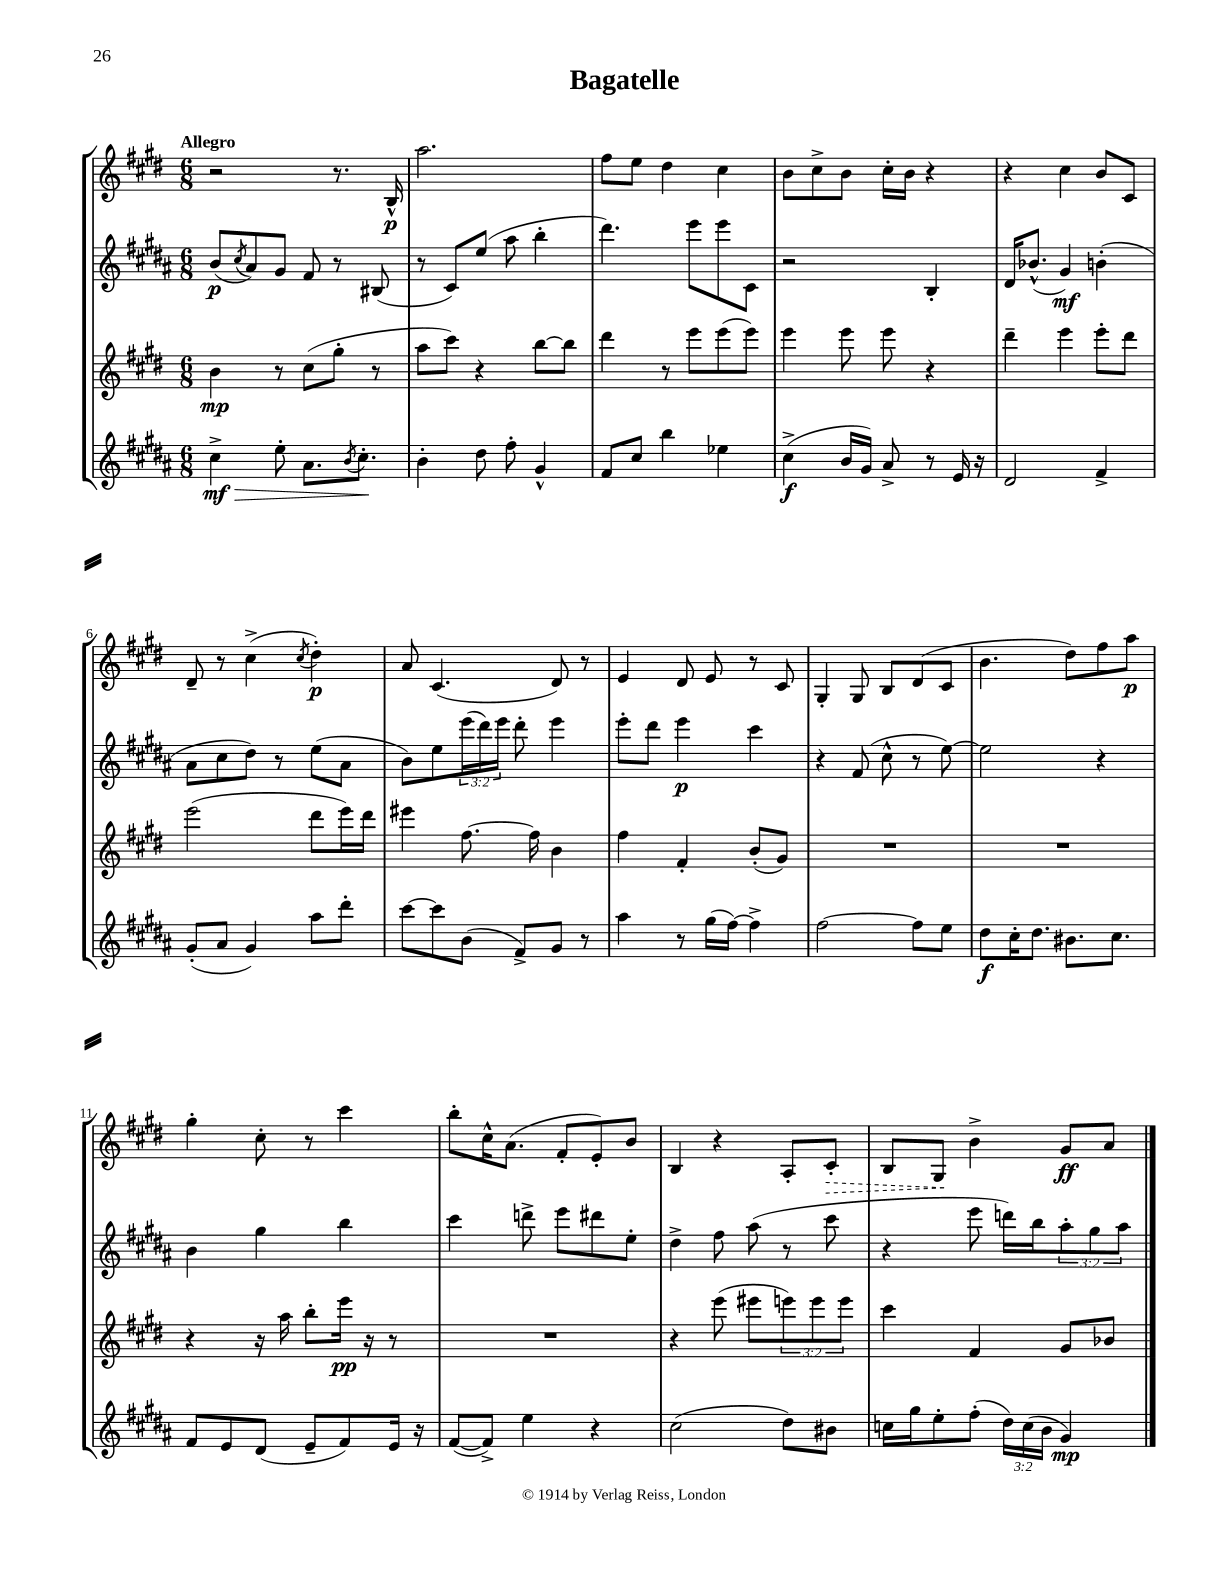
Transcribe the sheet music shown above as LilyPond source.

\header { title = "Bagatelle" }
<<
\new StaffGroup <<
\new Staff = "s0" {
    \clef treble \key e \major \numericTimeSignature \time 6/8 \tempo "Allegro"
    r2 r8. b16-^\p |
    a''2. |
    fis''8 e''8 dis''4 cis''4 |
    b'8 cis''8-> b'8 cis''16-. b'16 r4 |
    r4 cis''4 b'8 cis'8 |
    dis'8-- r8 cis''4->( \acciaccatura { cis''8 } dis''4-.\p) |
    a'8 cis'4.( dis'8) r8 |
    e'4 dis'8 e'8 r8 cis'8 |
    gis4-. gis8 b8 dis'8( cis'8 |
    b'4. dis''8) fis''8 a''8\p |
    gis''4-. cis''8-. r8 cis'''4 |
    b''8-. cis''16-^ a'8.( fis'8-. e'8-.) b'8 |
    b4 r4 a8-. \once \override Hairpin.style = #'dashed-line cis'8-.\> |
    b8 gis8\! b'4-> gis'8\ff a'8 \bar "|." |
}
\new Staff = "s1" {
    \clef treble \key b \major \numericTimeSignature \time 6/8 \override Staff.TupletNumber.text = #tuplet-number::calc-fraction-text
    b'8\p( \acciaccatura { cis''8 } ais'8) gis'8 fis'8 r8 bis8( |
    r8 cis'8) e''8( ais''8 b''4-. |
    dis'''4.) e'''8 e'''8 cis'8 |
    r2 b4-. |
    dis'16 bes'8.-^( gis'4\mf) b'4-.( |
    ais'8 cis''8 dis''8) r8 e''8( ais'8 |
    b'8) e''8 \tuplet 3/2 { e'''16( dis'''16) e'''16 } dis'''8-. e'''4 |
    e'''8-. dis'''8 e'''4\p cis'''4 |
    r4 fis'8( cis''8-^ r8 e''8~) |
    e''2 r4 |
    b'4 gis''4 b''4 |
    cis'''4 d'''8-> e'''8 dis'''8 e''8-. |
    dis''4-> fis''8 ais''8( r8 cis'''8 |
    r4 e'''8 d'''16) b''16 \tuplet 3/2 { ais''8-. gis''8 ais''8 } \bar "|." |
}
\new Staff = "s2" {
    \clef treble \key e \major \numericTimeSignature \time 6/8 \override Staff.TupletNumber.text = #tuplet-number::calc-fraction-text
    b'4\mp r8 cis''8( gis''8-. r8 |
    a''8 cis'''8) r4 b''8~ b''8 |
    dis'''4 r8 e'''8 e'''8( e'''8) |
    e'''4 e'''8 e'''8 r4 |
    dis'''4-- e'''4 e'''8-. dis'''8 |
    e'''2( dis'''8 e'''16) dis'''16 |
    eis'''4 fis''8.~ fis''16 b'4 |
    fis''4 fis'4-. b'8-.( gis'8) |
    R2. |
    R2. |
    r4 r16 a''16 b''8-. e'''16\pp r16 r8 |
    R2. |
    r4 e'''8( eis'''8 \tuplet 3/2 { e'''8) e'''8 e'''8 } |
    cis'''4 fis'4 gis'8 bes'8 \bar "|." |
}
\new Staff = "s3" {
    \clef treble \key b \major \numericTimeSignature \time 6/8 \override Staff.TupletNumber.text = #tuplet-number::calc-fraction-text
    cis''4->\mf\> e''8-. ais'8. \acciaccatura { b'8 } cis''8.-.\! |
    b'4-. dis''8 fis''8-. gis'4-^ |
    fis'8 cis''8 b''4 ees''4 |
    cis''4->\f( b'16 gis'16) ais'8-> r8 e'16 r16 |
    dis'2 fis'4-> |
    gis'8-.( ais'8 gis'4) ais''8 dis'''8-. |
    cis'''8~ cis'''8 b'8( fis'8->) gis'8 r8 |
    ais''4 r8 gis''16( fis''16~) fis''4-> |
    fis''2~ fis''8 e''8 |
    dis''8\f cis''16-. dis''8. bis'8. cis''8. |
    fis'8 e'8 dis'8( e'8-- fis'8) e'16 r16 |
    fis'8~( fis'8->) e''4 r4 |
    cis''2( dis''8) bis'8 |
    c''16 gis''16 e''8-. fis''8-.( \tuplet 3/2 { dis''16) c''16( b'16 } gis'4\mp) \bar "|." |
}
>>
>>
